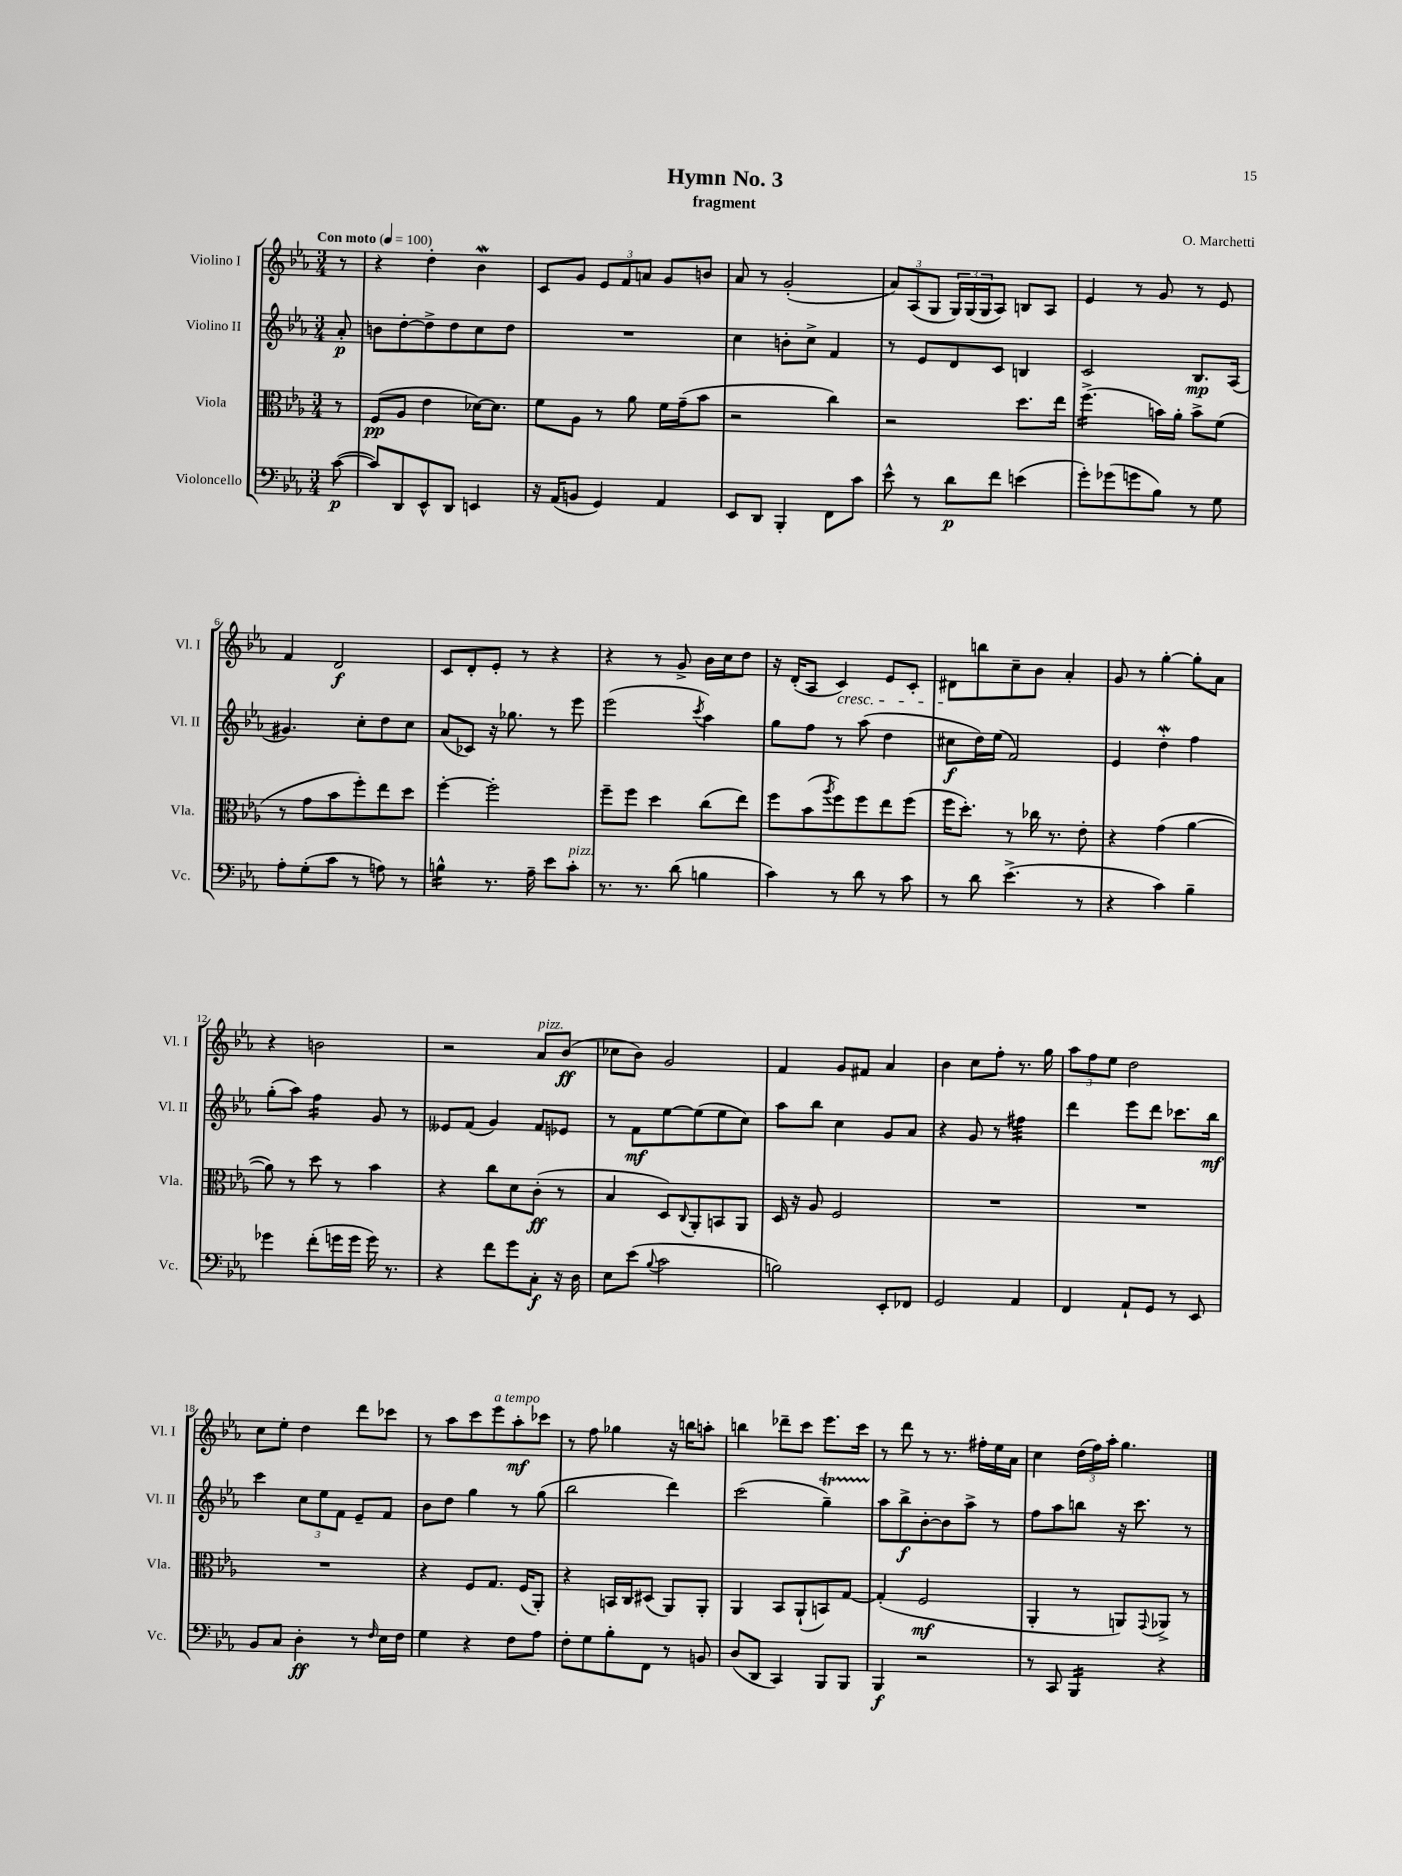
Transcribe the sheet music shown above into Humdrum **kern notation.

**kern	**kern	**kern	**kern
*staff4	*staff3	*staff2	*staff1
*clefF4	*clefC3	*clefG2	*clefG2
*k[b-e-a-]	*k[b-e-a-]	*k[b-e-a-]	*k[b-e-a-]
*M3/4	*M3/4	*M3/4	*M3/4
*MM100	*MM100	*MM100	*MM100
([8c	8r	8a-'	8r
=	=	=	=
8c])	(8F	8b	4r
8DD	8A-	[8dd'	.
8EE-^^	4e-	8dd^]	4dd'
8DD	.	8dd	.
4EE	[16d-)	8cc	4b-
.	8.d-]	.	.
.	.	8dd	.
=	=	=	=
16r	8f	2.r	8c
(16AA-	.	.	.
8BB	8A-	.	8g
4GG)	8r	.	12e-
.	.	.	12f
.	8a-	.	.
.	.	.	12a
4AA-	16f	.	8g
.	(16g~	.	.
.	8b-	.	8b
=	=	=	=
8EE-	2r	4cc	8a-
8DD	.	.	8r
4BBB-'	.	8b'	(2g'
.	.	8cc^	.
8FF	4cc)	4f	.
8c	.	.	.
=	=	=	=
8e-^^	2r	8r	12a-)
.	.	.	(12A-
8r	.	8e-	.
.	.	.	12G
8d	.	8d	24G)
.	.	.	(24G
.	.	.	24G
8f	.	8c	8A-)
(4e	8.dd	4B	8B
.	.	.	8A-
.	16ee-	.	.
=	=	=	=
8g')	(4.ff^	2c	4e-
(8g-	.	.	.
8g	.	.	8r
8B-)	16b)	.	8g
.	16a-'	.	.
8r	8b^	8.B-	8r
8G	(8f	.	8e-
.	.	(16A-	.
=	=	=	=
8A-'	8r	4.g#)	4f
(8G'	8g	.	.
8c	8b-	.	2d
8r	8ff')	8cc'	.
8A)	8ee-	8dd	.
8r	8dd	8cc	.
=	=	=	=
4B^^	[4ff'	(8a-	8c
.	.	8c-)	8d'
8.r	2ff']	16r	8e-'
.	.	8.gg-	.
.	.	.	8r
16A-~	.	.	.
8e-	.	8r	4r
8c'	.	8eee-	.
=	=	=	=
8.r	8ff~	(2eee-	4r
.	8ff	.	.
8.r	.	.	.
.	4dd	.	8r
(8d	.	.	8g^
.	.	8qccc	.
4B	(8cc	4aa-)	16b-
.	.	.	16cc
.	8ee-)	.	8dd
=	=	=	=
4c)	8ff	8gg	16r
.	.	.	(16d'
.	(8b-	8ff	8A-
.	8qaa-	.	.
8r	8ff)	8r	4c)
8d	8ff	(8aa-	.
8r	8ee-	4dd	8e-
8c	(8ff	.	8c'
=	=	=	=
8r	16ff	8cc#	8d#
.	8.dd')	.	.
8d	.	16dd)	8bb
.	.	(16ee-	.
(4.e-^	8r	2f)	8cc~
.	16cc-	.	8b-
.	8.r	.	.
.	.	.	4a-'
8r	8e-'	.	.
=	=	=	=
4r	4r	4e-	8g
.	.	.	8r
4c)	(4g	4dd'	[4gg'
4B-~	[4a-	4ff	8gg']
.	.	.	8a-
=	=	=	=
4g-	8a-])	(8gg'	4r
.	8r	8aa-)	.
(8f'	8dd	4ff	2b
16g	8r	.	.
16g	.	.	.
16g)	4b-	8g	.
8.r	.	.	.
.	.	8r	.
=	=	=	=
4r	4r	8e--	2r
.	.	(8f	.
8f	8cc	4g)	.
8g	8d	.	.
8C'	(8c'	8f	8a-
16r	8r	8e-	(8b-
16D	.	.	.
=	=	=	=
8E-	4B-	8r	8cc-
(8e-	.	8f	8b-)
8qqB-	.	.	.
2c	8D)	[8ee-	2g
.	8qqC	.	.
.	8AA-'	(8ee-]	.
.	8BB	8ee-	.
.	8AA-	8cc)	.
=	=	=	=
2B)	16D	8aa-	4f
.	16r	.	.
.	8A-	8bb-	.
.	2F	4cc	8g
.	.	.	8f#
8EE-'	.	8g	4a-
8FF-	.	8a-	.
=	=	=	=
2GG	2.r	4r	4b-
.	.	8g	8cc
.	.	8r	8ff'
4AA-	.	4ff#	8.r
.	.	.	16gg
=	=	=	=
4FF	2.r	4ddd	12aa-
.	.	.	12ff
.	.	.	12ee-
8AA-`	.	8eee-	2dd
8GG	.	8ddd	.
8r	.	8.ccc-	.
8EE-	.	.	.
.	.	16bb-	.
=	=	=	=
8BB-	2.r	4ccc	8cc
8C	.	.	8ee-'
4D'	.	12cc	4dd
.	.	12ee-	.
.	.	12f	.
8r	.	8e-~	8ddd
16qqF	.	.	.
16E-	.	8f	8ccc-
16F	.	.	.
=	=	=	=
4G	4r	8b-	8r
.	.	8dd	8aa-
4r	8F	4gg	8ccc
.	8.G	.	8eee-
8F	.	8r	8aa-'
.	(16F	.	.
8A-	8AA-')	(8gg	8ccc-
=	=	=	=
8F'	4r	2bb-	8r
8G	.	.	8ff
8B-'	16BB	.	4gg-
.	16C	.	.
8FF	(8D#	.	.
8r	8AA-)	4ddd)	16r
.	.	.	16bb
8BB	8AA-'	.	8aa'
=	=	=	=
(8D	4AA-	(2ccc	4bb
8DD	.	.	.
4CC)	8BB-	.	8ddd-~
.	(8AA-`	.	8ccc
8BBB-	8BB)	4gg~)	8.eee-
8BBB-	[8G	.	.
.	.	.	16ccc
=	=	=	=
4BBB-	(4G']	8aa-	8r
.	.	8bb-^	8ddd
2r	2F	[8b-'	8r
.	.	8b-]	8.r
.	.	8aa-^	.
.	.	.	16ff#'
.	.	8r	16ee-
.	.	.	16a-
=	=	=	=
8r	4AA-'	8ff	4cc
8CC	.	8aa-	.
4BBB-	8r	8bb	(24dd
.	.	.	24ff)
.	.	.	24aa-'
.	8AA)	16r	4.gg
.	.	8.ccc	.
.	8qqGG	.	.
4r	8AA-^	.	.
.	8r	8r	.
==	==	==	==
*-	*-	*-	*-
